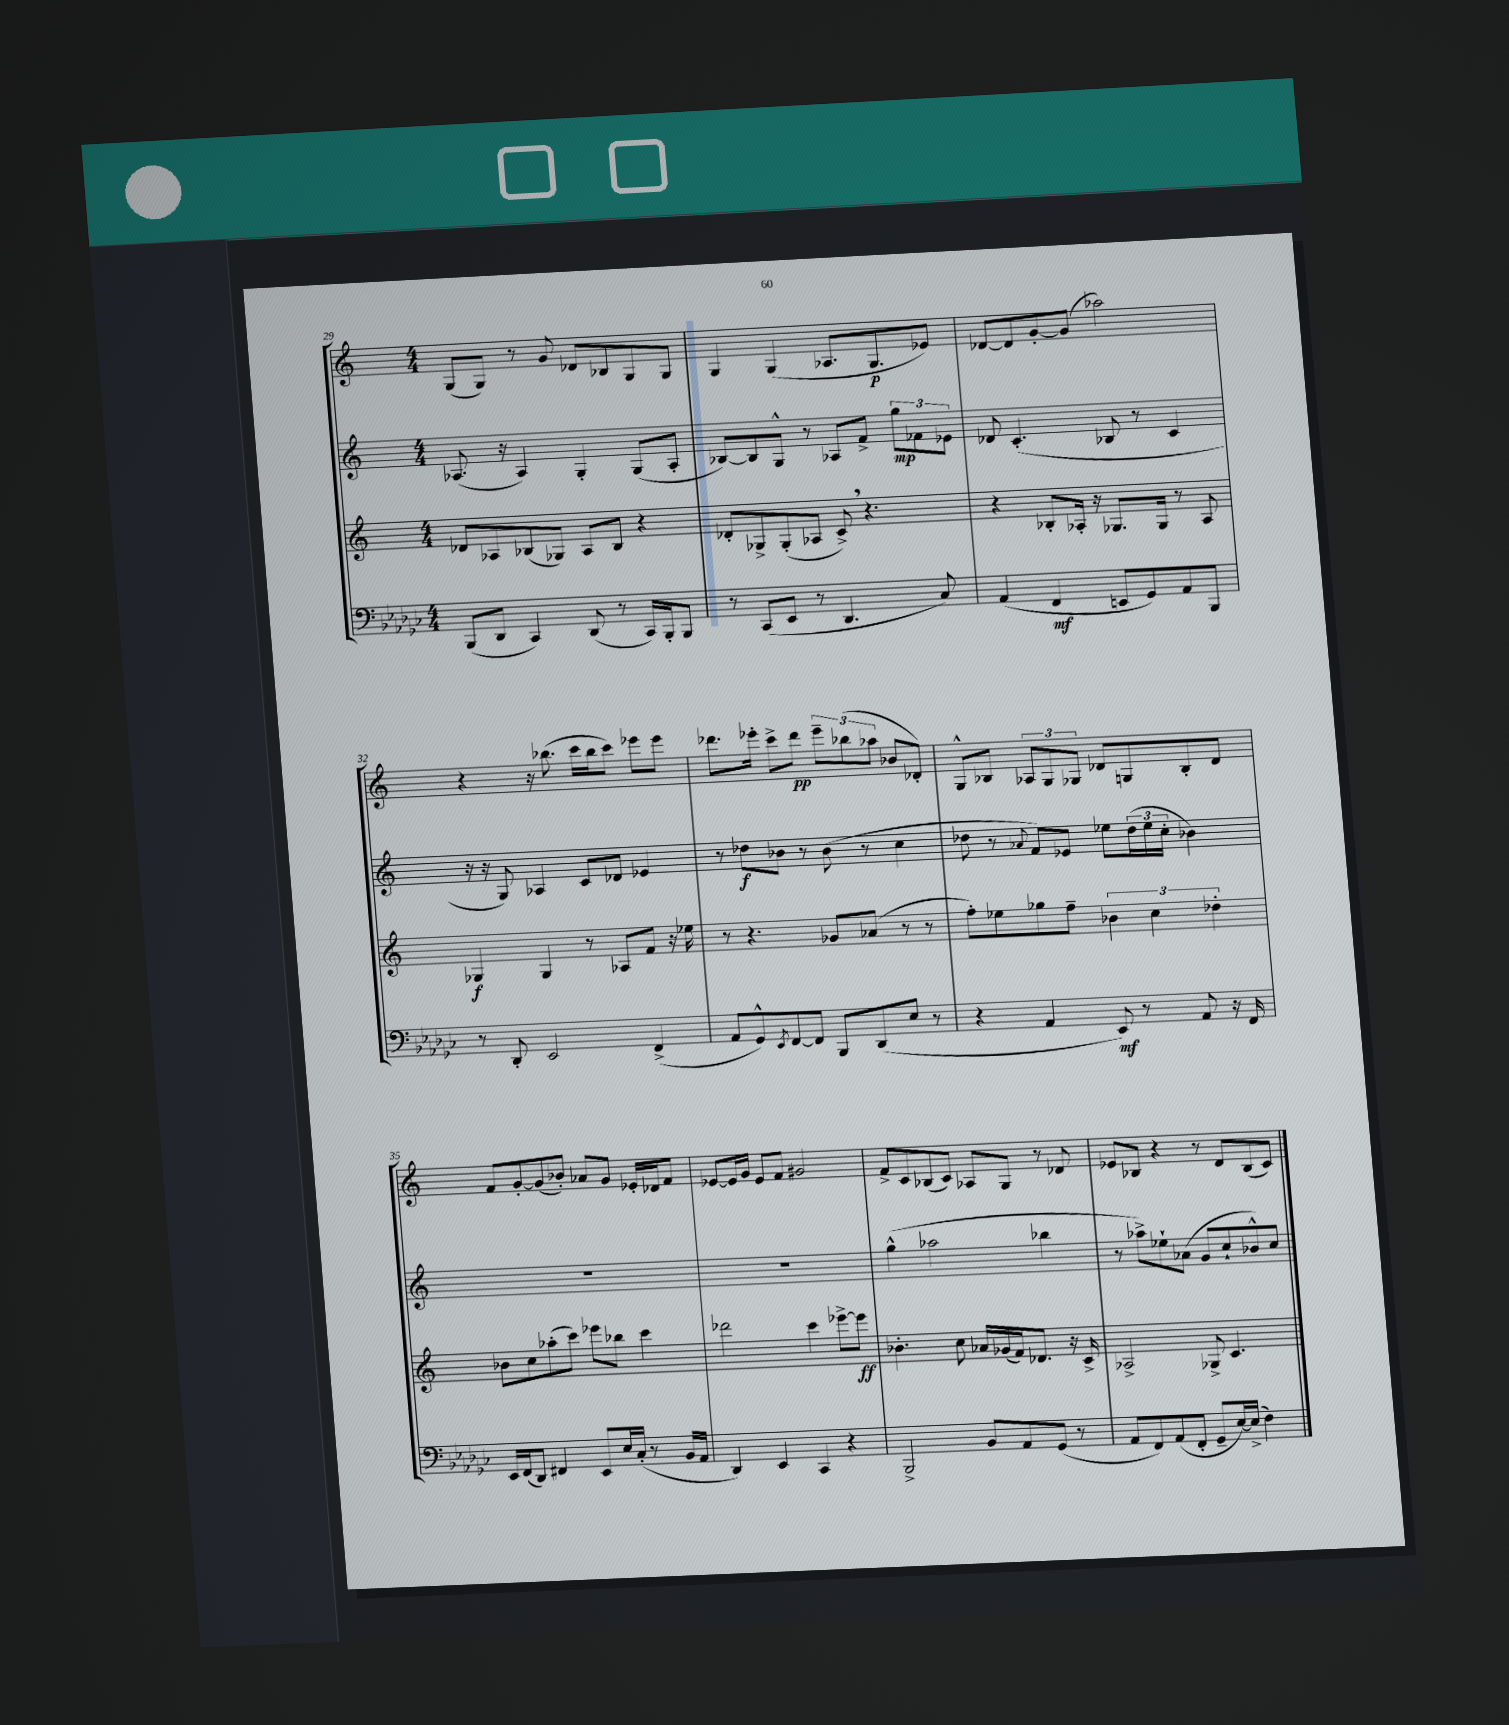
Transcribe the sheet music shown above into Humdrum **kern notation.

**kern	**kern	**kern	**kern
*staff4	*staff3	*staff2	*staff1
*clefF4	*clefG2	*clefG2	*clefG2
*k[b-e-a-d-g-c-]	*k[]	*k[]	*k[]
*M4/4	*M4/4	*M4/4	*M4/4
(8BBB-	8d-	(8.A-	(8G
8DD-	8A-	.	8G)
.	.	16r	.
4CC-)	(8B-	4A-)	8r
.	8G-)	.	8g
(8DD-	8A-	4G'	8d-
8r	8B-	.	8B-
16CC-)	4r	(8G	8G
16BBB-'	.	.	.
8BBB-	.	8A-'	8G
=	=	=	=
8r	8d-'	[8B-)	4G
(8CC-	8G-^	8B-]	.
8EE-	(8G-'	8G^^	(4G
8r	8A-	8r	.
4.DD-	8c^)	8A-	8.A-
.	4.r	8f^	.
.	.	.	8.G
.	.	12gg	.
.	.	12f-	.
8C-)	.	.	8e-)
.	.	12e-	.
=	=	=	=
(4AA-	4r	8d-	[8d-
.	.	(4.c'	8d-]
4FF	8B-'	.	[8g'
.	16A-'	.	(8g]
.	16r	.	.
8EE	8.G-	8B-	2aa-)
8GG-)	.	8r	.
.	16G-	.	.
8AA-	8r	4c	.
8BBB-	8A-	.	.
=	=	=	=
8r	4G-	16r	4r
.	.	16r	.
8DD-'	.	8G)	.
2EE-	4G-	4A-	16r
.	.	.	(8.bb-
.	8r	8c	16ccc
.	.	.	16bb-
.	8A-	8d-	8ccc)
(4FF^	8f	4e-	8eee-
.	16r	.	8eee-
.	16ee-	.	.
=	=	=	=
8AA-	8r	8r	8.ddd-
8GG-^^)	4.r	8dd-	.
.	.	.	16eee-'
8qEE-	.	.	.
[8FF	.	8b-	8ccc^
8FF]	.	8r	8ddd-
8BBB-	8g-	(8b-	12eee-~
.	.	.	(12bb-
(8DD-	(8a-	8r	.
.	.	.	12aa-
8E-	8r	4cc	8b-
8r	8r	.	8d-')
=	=	=	=
4r	8ff')	8dd-	8G^^
.	8ee-	8r	8B-
.	.	8qqa-	.
4AA-	8gg-	8f)	12A-
.	.	.	12G
.	8ff~	8e-	.
.	.	.	12G-
8EE-)	6b-	8ee-	8d-
8r	.	(24dd-	8G
.	6cc	24ee-	.
.	.	24cc'	.
8AA-	.	4b-)	8B-'
.	6dd-'	.	.
16r	.	.	8d-
16FF	.	.	.
=	=	=	=
16EE-	8b-	1r	8f
(16FF	.	.	.
8DD-)	8cc	.	[8g'
4FF#	(8aa-'	.	(8g]
.	8ccc)	.	8b-')
8EE-	8eee-	.	8a-
16E-	8bb-	.	8g
(16C-'	.	.	.
8r	4ccc	.	16e-'
.	.	.	16d-
16BB-	.	.	8f
16AA-	.	.	.
=	=	=	=
4DD-)	2ddd-	1r	[8e-
.	.	.	16e-]
.	.	.	16g
4EE-	.	.	8e-
.	.	.	8f
4CC-	4ccc	.	2g#
4r	[8eee-^	.	.
.	8eee-]	.	.
=	=	=	=
2BBB-^	4.b-'	(4gg^^	8f^
.	.	.	8c
.	.	2aa-	(8B-
.	8cc	.	8c)
8BB-	16a-	.	8A-
.	(16g-	.	.
8AA-	16f)	.	8G
.	8.d-	.	.
(8GG-	.	4bb-	8r
8r	16r	.	8d-
.	16c^	.	.
=	=	=	=
8AA-	2A-^	8r	8e-
8FF)	.	8aa-^)	8B-
(8AA-	.	8ee-`	4r
8FF'	.	(8a-	.
8GG-~	8G-^	8g	8r
[16E-)	4.c	8cc`	8d
(16E-^]	.	.	.
4F)	.	8b-^^)	(8B-
.	.	8cc	8c)
==	==	==	==
*-	*-	*-	*-
